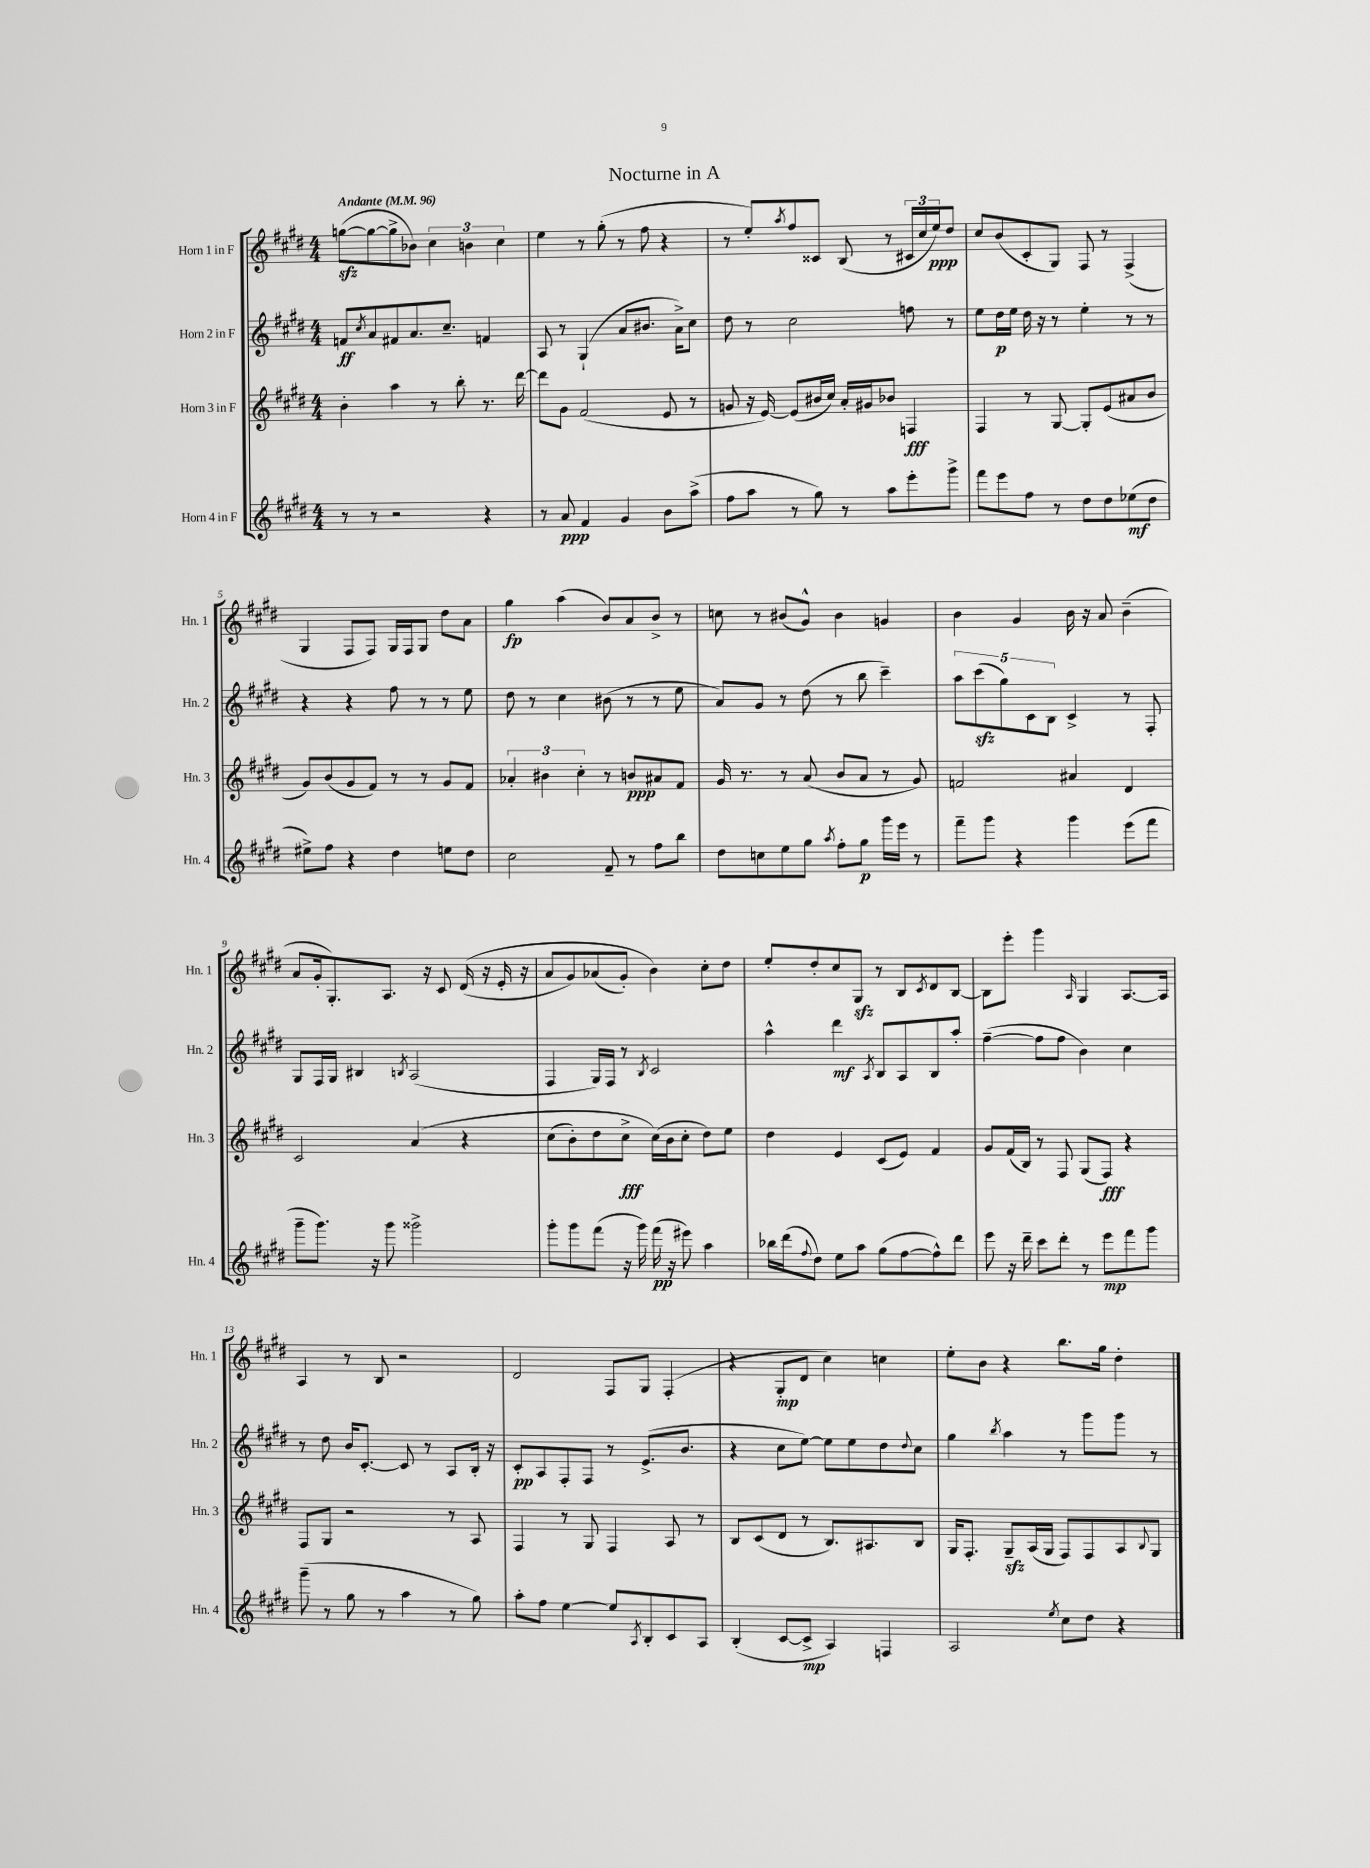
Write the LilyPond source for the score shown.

\header { title = "Nocturne in A" }
<<
\new StaffGroup <<
\new Staff = "s0" \with { instrumentName = "Horn 1 in F" shortInstrumentName = "Hn. 1" } {
    \clef treble \key e \major \numericTimeSignature \time 4/4 \tempo "Andante" 4 = 96
    g''8~\sfz( g''8~ g''8-> bes'8) \tuplet 3/2 { cis''4 b'4 cis''4 } |
    e''4 r8 gis''8-.( r8 fis''8 r4 |
    r8 e''8-.) \acciaccatura { a''8 } fis''8 cisis'8 b8( r8 \tuplet 3/2 { cis'16 cis''16 e''16\ppp) } dis''8 |
    cis''8 b'8( cis'8-. gis8) fis8 r8 fis4->( |
    gis4 fis8 fis8) gis16 fis16 gis8 dis''8 a'8 |
    gis''4\fp a''4( b'8) a'8 b'8-> r8 |
    c''8 r8 bis'8( gis'8-^) bis'4 g'4 |
    b'4 gis'4 b'16 r16 a'8 b'4--( |
    a'8 gis'16-. gis8.-.) a8. r16 cis'8 dis'16(\( r16 e'16-. r16 |
    a'8 gis'8) aes'8( gis'8-.) b'4\) cis''8-. dis''8 |
    e''8-. dis''8-. cis''8 gis8\sfz r8 b8 \acciaccatura { cis'8 } dis'8 b8~ |
    b8 e'''8-. gis'''4 \grace { a16 } gis4 a8.~ a16 |
    a4 r8 b8 r2 |
    dis'2 fis8 gis8 fis4-.( |
    r4 gis8-.\mp dis'8 cis''4) c''4 |
    e''8-. b'8 r4 b''8. gis''16 dis''4-. \bar "|." |
}
\new Staff = "s1" \with { instrumentName = "Horn 2 in F" shortInstrumentName = "Hn. 2" } {
    \clef treble \key e \major \numericTimeSignature \time 4/4
    f'8\ff \acciaccatura { cis''8 } a'8 fis'8 a'8. cis''8.-- f'4 |
    a8 r8 gis4-!( a'8 bis'8. a'16->) cis''8 |
    dis''8 r8 cis''2 f''8 r8 |
    e''8 dis''16\p e''16 dis''16 r16 r8 e''4-. r8 r8 |
    r4 r4 fis''8 r8 r8 e''8 |
    dis''8 r8 cis''4 bis'8( r8 r8 e''8 |
    a'8) gis'8 r8 dis''8( r8 b''8 cis'''4--) |
    \tuplet 5/4 { a''8 cis'''8\sfz( gis''8) cis'8 b8 } cis'4-> r8 fis8-. |
    gis8 fis16 gis16 bis4 \acciaccatura { b8 } a2( |
    fis4 gis16) fis16 r8 \acciaccatura { b8 } cis'2 |
    a''4-^ dis'''4\mf \acciaccatura { a8 } b8 a8 b8 a''8-. |
    fis''4~--( fis''8 fis''8 b'4) cis''4 |
    r8 dis''8 b'16 cis'8.~-. cis'8 r8 a8 b16-. r16 |
    cis'8-.\pp a8 fis8-. fis8 r8 e'8.->( b'8. |
    r4 cis''8 e''8~) e''8 e''8 dis''8 \appoggiatura { dis''8 } cis''8 |
    gis''4 \acciaccatura { b''8 } a''4 r8 gis'''8 gis'''8 r8 \bar "|." |
}
\new Staff = "s2" \with { instrumentName = "Horn 3 in F" shortInstrumentName = "Hn. 3" } {
    \clef treble \key e \major \numericTimeSignature \time 4/4
    b'4-. a''4 r8 b''8-. r8. dis'''16~ |
    dis'''8 gis'8 fis'2( e'8 r8 |
    g'8 r16 e'16~) e'8( bis'16 cis''16) a'16-. gis'16 bes'8 f4\fff |
    fis4 r8 gis8~ gis8-. e'8( ais'8 b'8 |
    gis'8) b'8( gis'8 fis'8) r8 r8 gis'8 fis'8 |
    \tuplet 3/2 { aes'4-. bis'4 cis''4-. } r8 b'8\ppp ais'8 fis'8 |
    gis'16 r8. r8 a'8( b'8 a'8 r8 gis'8) |
    f'2 ais'4 dis'4 |
    cis'2 a'4\( r4 |
    cis''8( b'8-.) dis''8 cis''8->\fff cis''16(\) b'16 cis''8-. dis''8) e''8 |
    dis''4 e'4 cis'8( e'8) fis'4 |
    gis'8 fis'16( b16) r8 fis8 gis8( fis8\fff) r4 |
    fis8 gis8 r2 r8 a8 |
    fis4 r8 gis8 fis4 a8 r8 |
    b8 cis'8( dis'8 r8 b8.) ais8. b8 |
    gis16 fis8.-. gis8--\sfz a16( gis16 fis8) fis8 a8 \appoggiatura { b8 } gis8 \bar "|." |
}
\new Staff = "s3" \with { instrumentName = "Horn 4 in F" shortInstrumentName = "Hn. 4" } {
    \clef treble \key e \major \numericTimeSignature \time 4/4
    r8 r8 r2 r4 |
    r8 a'8\ppp fis'4 gis'4 b'8 a''8->( |
    fis''8 a''8 r8 gis''8) r8 a''8 e'''8-. gis'''8-> |
    fis'''8 e'''8 fis''8 r8 dis''8 dis''8 ees''8\mf( dis''8 |
    eis''8->) fis''8 r4 dis''4 e''8 dis''8 |
    cis''2 fis'8-- r8 fis''8 b''8 |
    dis''8 c''8 e''8 gis''8 \acciaccatura { a''8 } fis''8-. gis''8\p gis'''16 e'''16 r8 |
    fis'''8-- gis'''8 r4 gis'''4 e'''8( fis'''8 |
    gis'''8-- gis'''8.) r16 gis'''8 gisis'''2-> |
    gis'''8-. gis'''8 fis'''8( r16 gis'''16) fis'''16\pp( r16 eis'''8) a''4 |
    bes''16 dis'''16( \appoggiatura { fis''8 } dis''8) e''8 a''8 gis''8( fis''8~ fis''8-^) dis'''8 |
    e'''8 r16 dis'''16-- cis'''8 dis'''8-. r8 e'''8\mp fis'''8 gis'''8 |
    gis'''8--( r8 gis''8 r8 a''4 r8 gis''8) |
    a''8-. fis''8 e''4~ e''8 \acciaccatura { a8 } b8-. cis'8 a8 |
    b4-.( cis'8~ cis'8->\mp a4) f4 |
    a2 \acciaccatura { e''8 } cis''8 dis''8 r4 \bar "|." |
}
>>
>>
